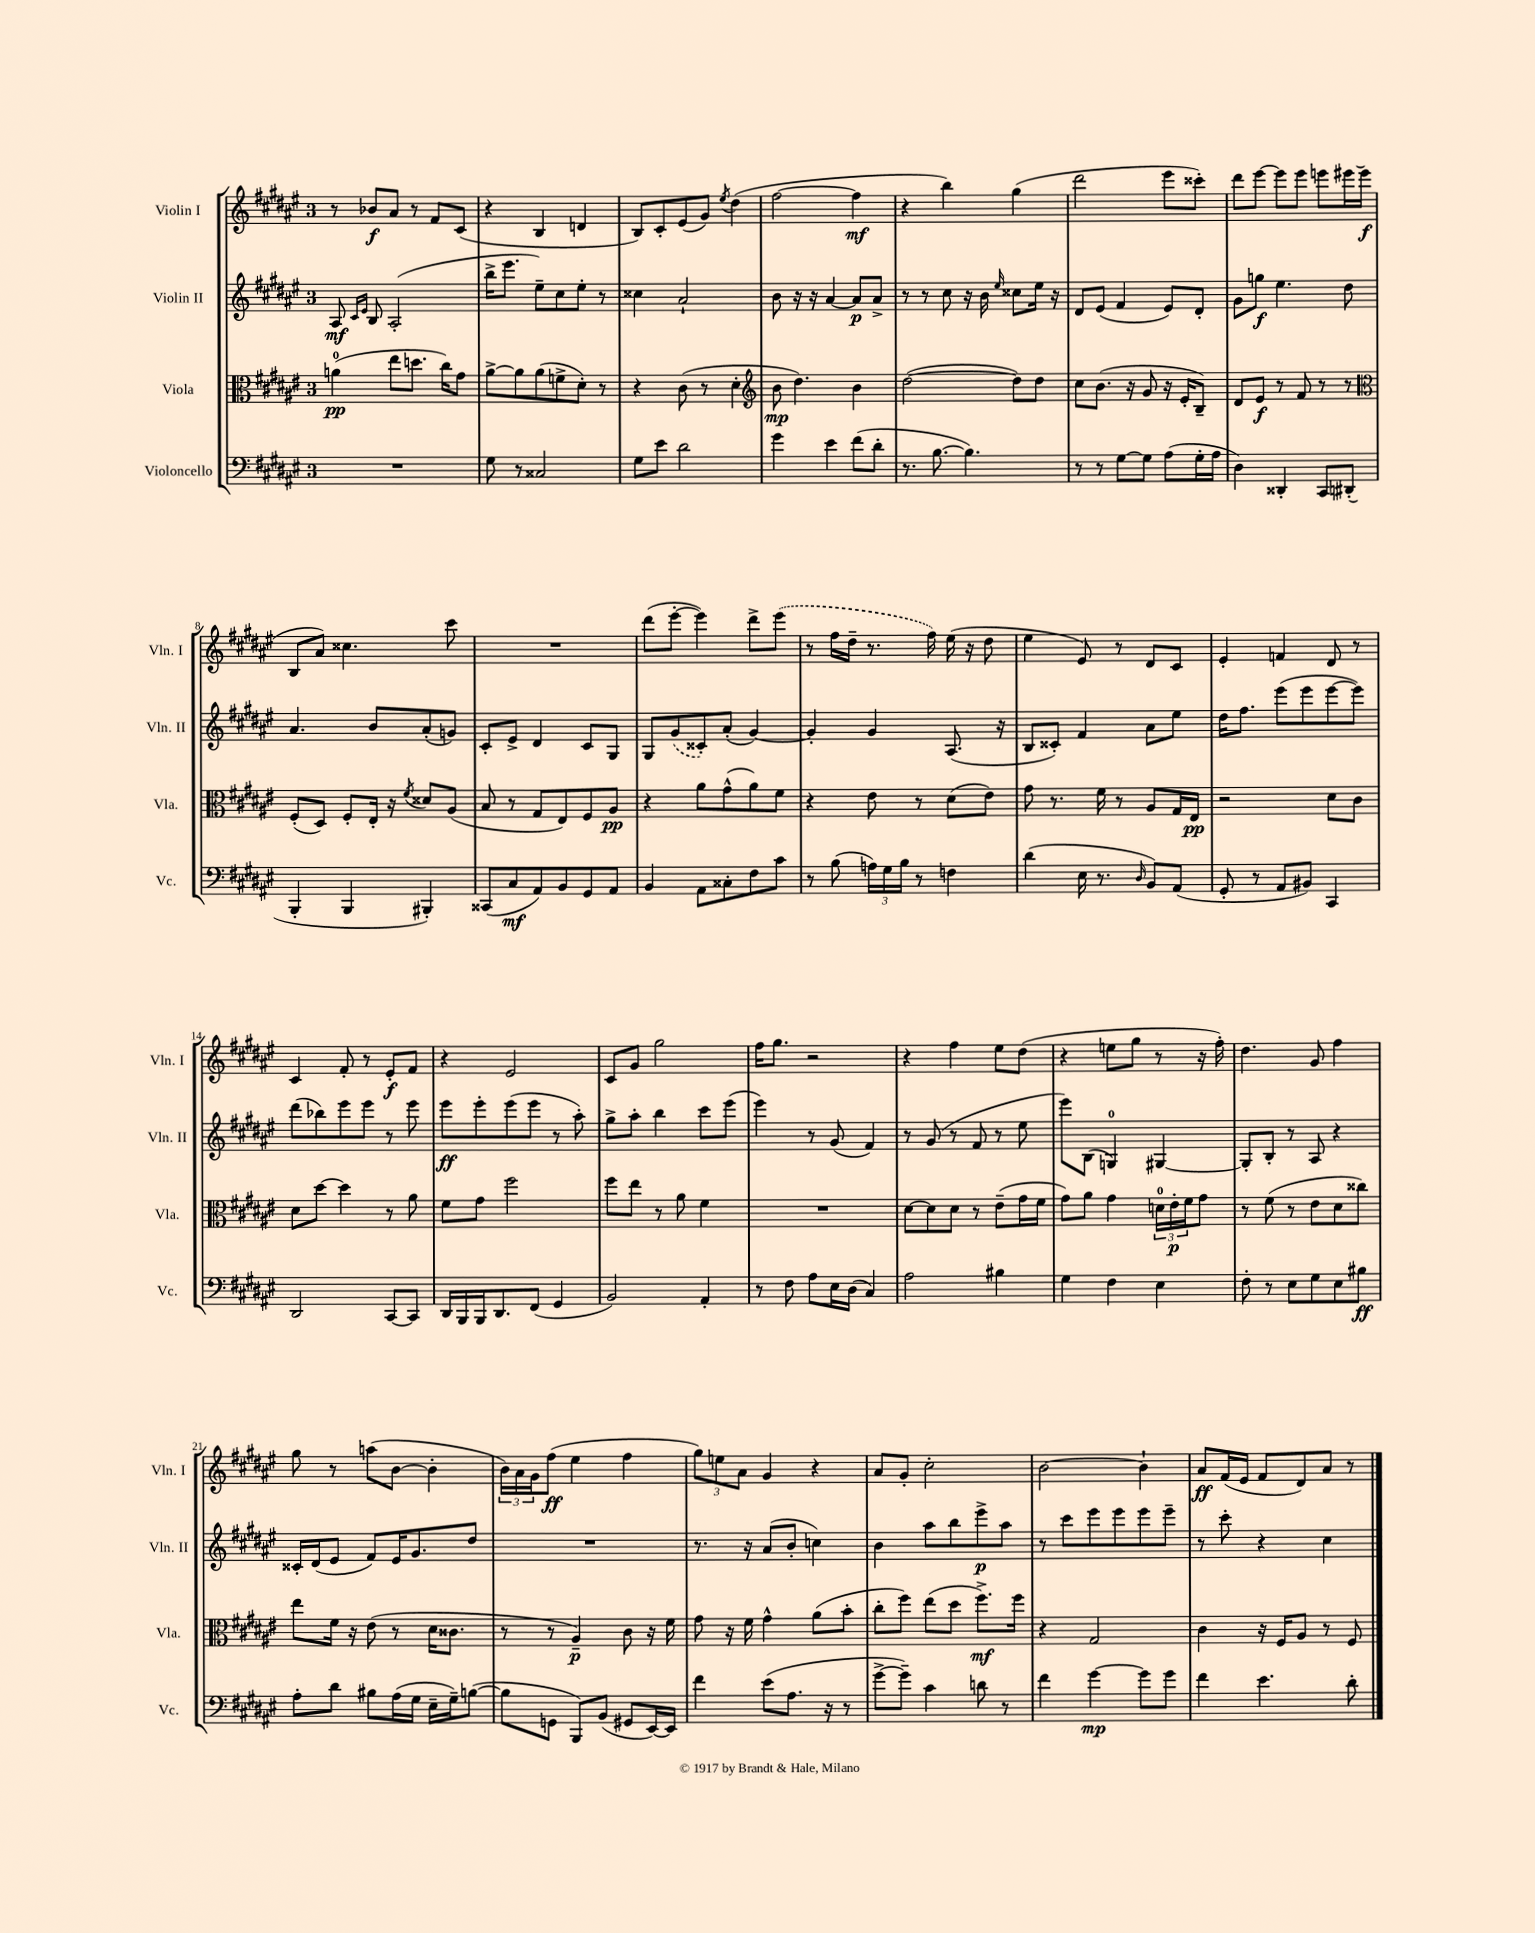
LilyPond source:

<<
\new StaffGroup <<
\new Staff = "s0" \with { instrumentName = "Violin I" shortInstrumentName = "Vln. I" } {
    \clef treble \key fis \major \once \override Staff.TimeSignature.style = #'single-digit \time 3/4
    r8 bes'8\f ais'8 r8 fis'8 cis'8( |
    r4 b4 d'4 |
    b8) cis'8-. eis'8( gis'8) \acciaccatura { eis''8 } dis''4( |
    fis''2~ fis''4\mf |
    r4 b''4) gis''4( |
    dis'''2 eis'''8 cisis'''8-.) |
    dis'''8 eis'''8~ eis'''8 eis'''8 e'''8 eis'''16 eis'''16\f( |
    b8 ais'8) cisis''4. cis'''8 |
    R2. |
    dis'''8( eis'''8~-. eis'''4) dis'''8-> \once \slurDashed eis'''8( |
    r8 fis''16 dis''16-- r8. fis''16) eis''16( r16 dis''8 |
    eis''4 eis'8) r8 dis'8 cis'8 |
    eis'4-. f'4 dis'8 r8 |
    cis'4 fis'8-. r8 eis'8-.\f fis'8 |
    r4 eis'2 |
    cis'8 gis'8 gis''2 |
    fis''16 gis''8. r2 |
    r4 fis''4 eis''8 dis''8( |
    r4 e''8 gis''8 r8 r16 fis''16-.) |
    dis''4. gis'8 fis''4 |
    gis''8 r8 a''8( b'8~ b'4-. |
    \tuplet 3/2 { b'16) ais'16 gis'16 } fis''8\ff( eis''4 fis''4 |
    \tuplet 3/2 { gis''8) e''8 ais'8 } gis'4 r4 |
    ais'8 gis'8-. cis''2-. |
    b'2~ b'4-! |
    ais'8\ff fis'16( eis'16 fis'8 dis'8) ais'8 r8 \bar "|." |
}
\new Staff = "s1" \with { instrumentName = "Violin II" shortInstrumentName = "Vln. II" } {
    \clef treble \key fis \major \once \override Staff.TimeSignature.style = #'single-digit \time 3/4
    ais8\mf \grace { cis'16 eis'16 } b8 ais2-.( |
    b''16-> eis'''8. eis''8--) cis''8 eis''8-. r8 |
    cisis''4 ais'2-! |
    b'8 r16 r16 ais'4~ ais'8\p ais'8-> |
    r8 r8 cis''8 r16 b'16 \grace { eis''16 } cisis''8 eis''16 r16 |
    dis'8 eis'8( fis'4 eis'8) dis'8-. |
    gis'8 g''8\f eis''4. dis''8 |
    ais'4. b'8 ais'8-.( g'8) |
    cis'8-. eis'8-> dis'4 cis'8 gis8 |
    gis8 \once \slurDashed gis'8( cisis'8-.) ais'8-.( gis'4~) |
    gis'4-. gis'4 ais8.( r16 |
    b8 cisis'8-.) fis'4 ais'8 eis''8 |
    dis''16 fis''8. eis'''8( eis'''8 eis'''8~ eis'''8) |
    dis'''8( bes''8) eis'''8 eis'''8 r8 eis'''8 |
    eis'''8\ff eis'''8-. eis'''8( eis'''8 r8 ais''8-.) |
    gis''8-> ais''8-. b''4 cis'''8 eis'''8( |
    eis'''4) r8 gis'8( fis'4) |
    r8 gis'8( r8 fis'8 r8 eis''8 |
    eis'''8) b8( g4-0) gis4~ |
    gis8-. b8-. r8 ais8 r4 |
    cisis'16-. dis'16( eis'8 fis'8) eis'16 gis'8. dis''8 |
    R2. |
    r8. r16 ais'8( b'8-. c''4) |
    b'4 ais''8 b''8 eis'''8->\p ais''8 |
    r8 cis'''8 eis'''8 eis'''8 eis'''8 eis'''8-- |
    r8 cis'''8-. r4 cis''4 \bar "|." |
}
\new Staff = "s2" \with { instrumentName = "Viola" shortInstrumentName = "Vla." } {
    \clef alto \key fis \major \once \override Staff.TimeSignature.style = #'single-digit \time 3/4
    a'4-0\pp( eis''8 d''8. cis''16) gis'8 |
    ais'8~-> ais'8 ais'8( f'8-> dis'8-.) r8 |
    r4 cis'8( r8 dis'4-. |
    \clef treble b'8\mp dis''4.) b'4 |
    dis''2~( dis''8) dis''8 |
    cis''8 b'8.( r16 gis'8 r16 eis'16-. b8--) |
    dis'8 eis'8\f r8 fis'8 r8 r8 |
    \clef alto fis8-.( dis8) fis8-. eis16-. r16 \acciaccatura { fis'8 } disis'8 ais8( |
    b8 r8 gis8 eis8) fis8 ais8\pp |
    r4 ais'8 gis'8-^( ais'8) fis'8 |
    r4 eis'8 r8 dis'8( eis'8) |
    gis'8 r8. fis'16 r8 ais8 gis16 eis16\pp |
    r2 dis'8 cis'8 |
    dis'8 dis''8~ dis''4 r8 ais'8 |
    fis'8 gis'8 fis''2 |
    fis''8 eis''8 r8 ais'8 fis'4 |
    R2. |
    dis'8~ dis'8 dis'8 r8 eis'8--( gis'16 fis'16 |
    gis'8) ais'8 gis'4 \tuplet 3/2 { d'16-0 eis'16-.\p fis'16 } gis'8 |
    r8 fis'8( r8 eis'8 dis'8 cisis''8) |
    eis''8 fis'16 r16 eis'8( r8 dis'16 cisis'8. |
    r8 r8 ais4--\p) cis'8 r16 fis'16 |
    gis'8 r16 fis'16 gis'4-^ ais'8( b'8-. |
    cis''8-. fis''8) eis''8( dis''8 fis''8.->\mf) fis''16 |
    r4 gis2 |
    cis'4 r16 fis16 ais8 r8 fis8 \bar "|." |
}
\new Staff = "s3" \with { instrumentName = "Violoncello" shortInstrumentName = "Vc." } {
    \clef bass \key fis \major \once \override Staff.TimeSignature.style = #'single-digit \time 3/4
    R2. |
    gis8 r8 cisis2 |
    gis8 eis'8 dis'2 |
    gis'4 eis'4 fis'8( dis'8-. |
    r8. b8.~ b4.) |
    r8 r8 gis8~ gis8 ais8( gis16-. ais16 |
    dis4) disis,4-. cis,8 dis,8-.( |
    b,,4-. b,,4 bis,,4-.) |
    cisis,8( cis8\mf ais,8) b,8 gis,8 ais,8 |
    b,4 ais,8 cisis8-. fis8 cis'8 |
    r8 b8( \tuplet 3/2 { a16) gis16 b16 } r8 f4 |
    dis'4( eis16 r8. \grace { dis16 } b,8) ais,8( |
    gis,8-. r8 ais,8 bis,8) cis,4 |
    dis,2 cis,8~ cis,8 |
    dis,16 b,,16 b,,16 dis,8. fis,8( gis,4 |
    b,2) ais,4-. |
    r8 fis8 ais8 eis16 dis16( cis4) |
    ais2 bis4 |
    gis4 fis4 eis4 |
    fis8-. r8 eis8 gis8 eis8 bis8\ff |
    ais8-. dis'8 bis8 ais16( gis16 eis16-- gis16--) b8~( |
    b8 g,8 b,,8) b,8( gis,8 eis,16~) eis,16 |
    fis'4 eis'8( ais8. r16 r8 |
    gis'8~-> gis'8--) cis'4 d'8 r8 |
    fis'4 gis'4~\mp gis'8 gis'8 |
    fis'4 eis'4. dis'8-. \bar "|." |
}
>>
>>
